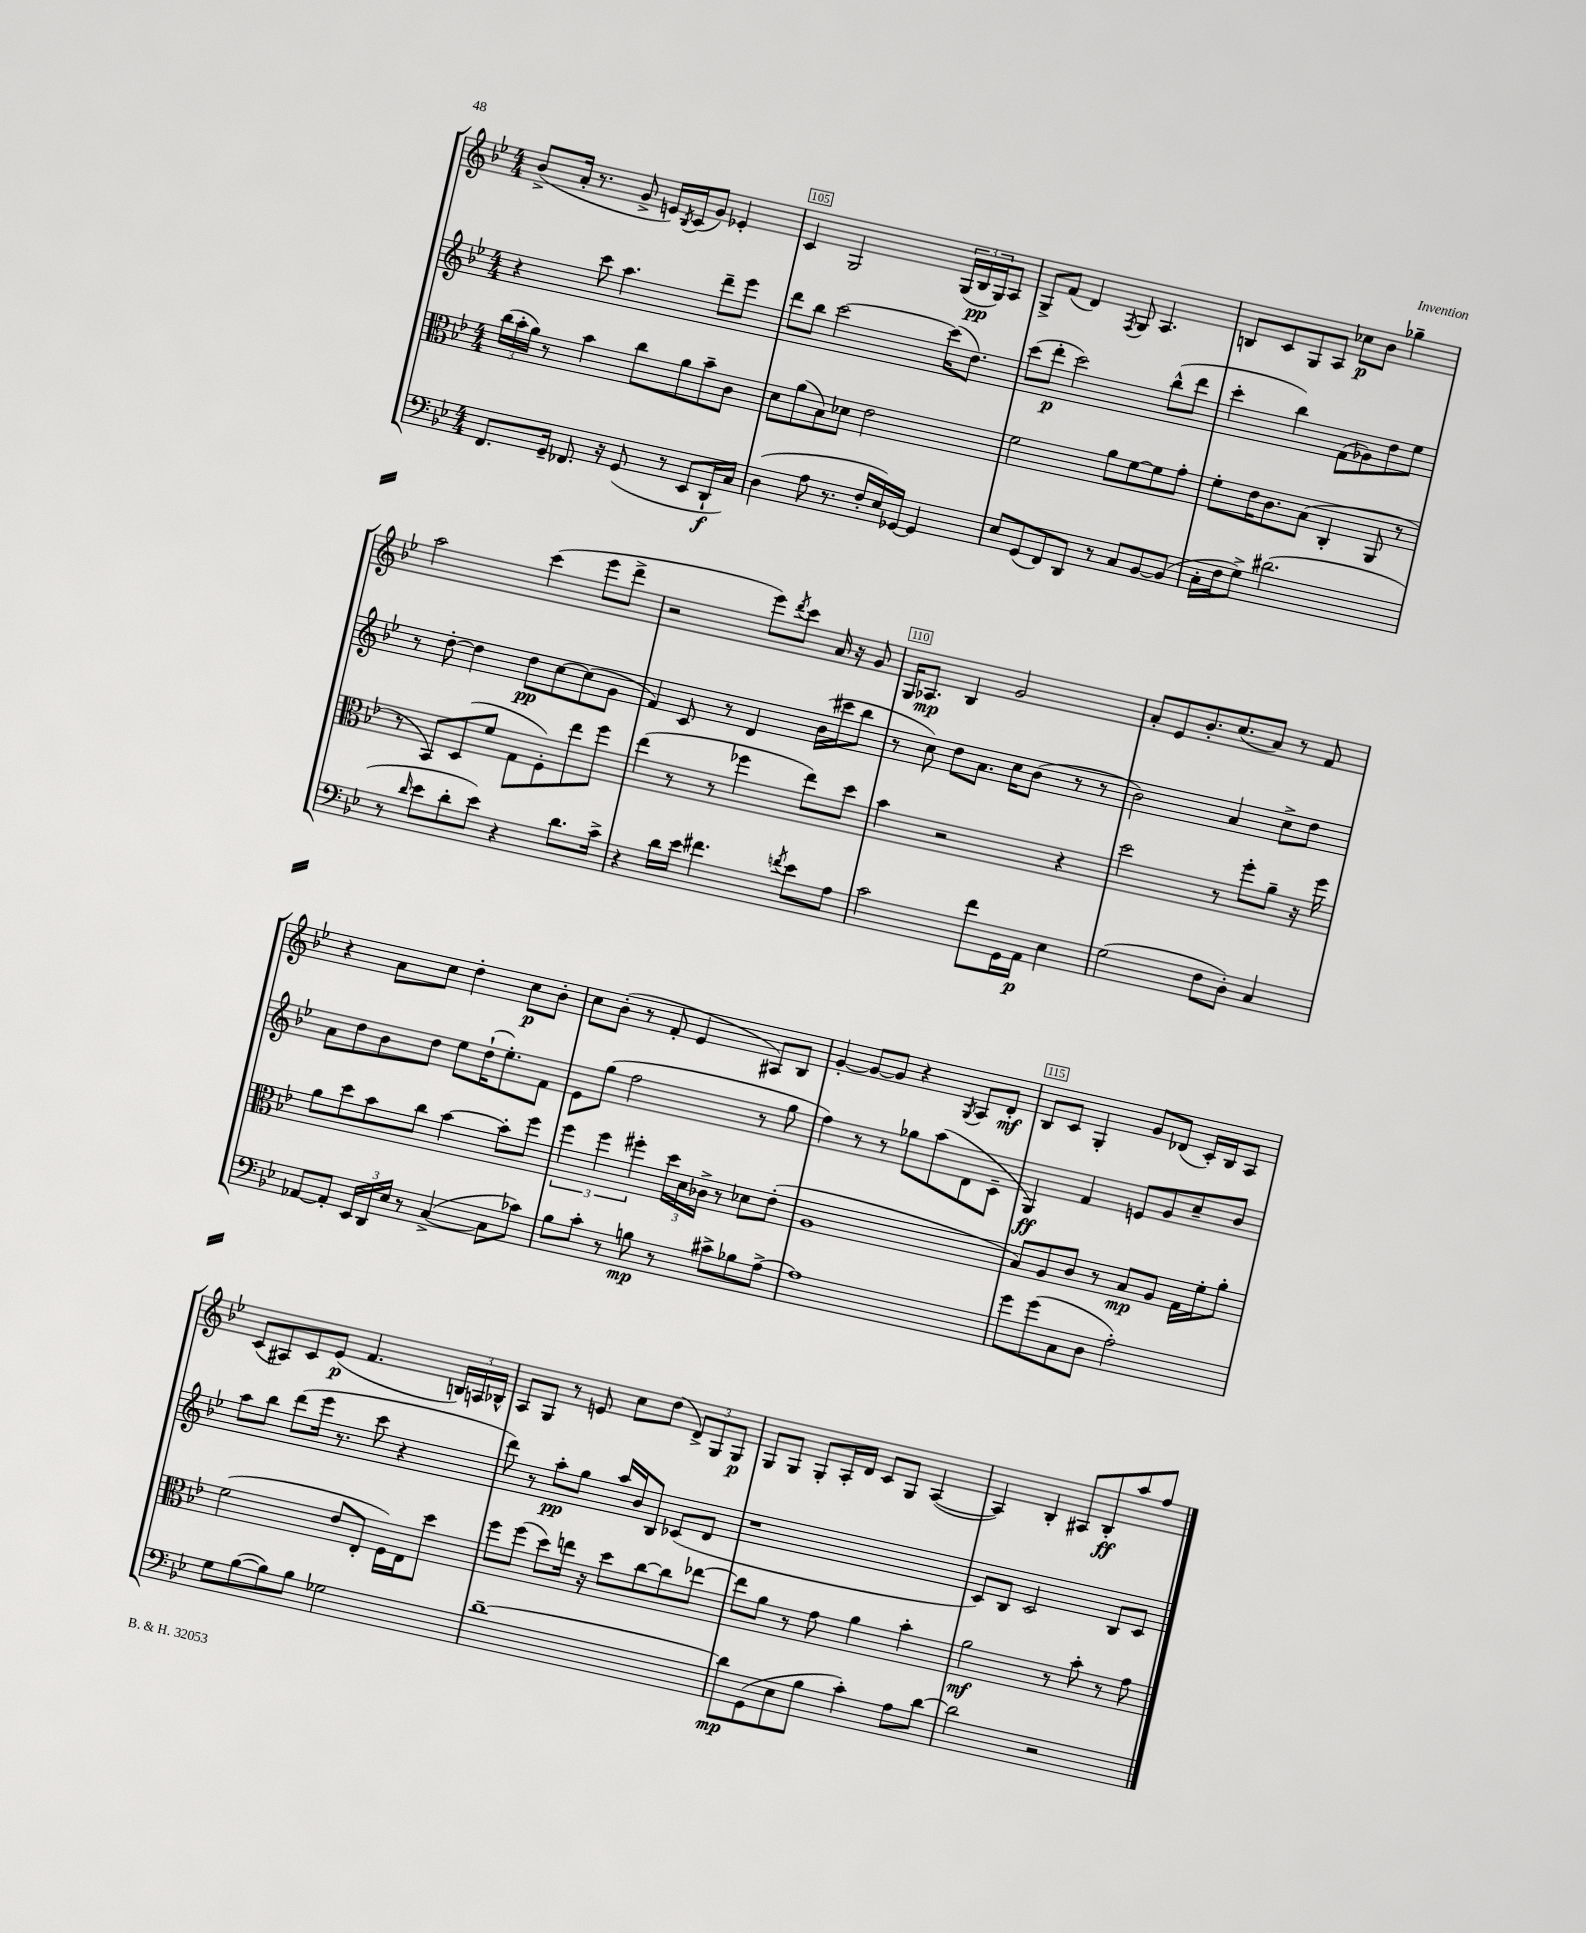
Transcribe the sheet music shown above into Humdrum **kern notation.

**kern	**dynam	**kern	**dynam	**kern	**dynam	**kern	**dynam
*part4	*part4	*part3	*part3	*part2	*part2	*part1	*part1
*staff4	*staff4	*staff3	*staff3	*staff2	*staff2	*staff1	*staff1
*clefF4	*	*clefC3	*	*clefG2	*	*clefG2	*
*k[b-e-]	*	*k[b-e-]	*	*k[b-e-]	*	*k[b-e-]	*
*M4/4	*	*M4/4	*	*M4/4	*	*M4/4	*
=104	=104	=104	=104	=104	=104	=104	=104
8.FF/L	.	(24cc\LL	.	4r	.	(8b-^/L	.
.	.	24b-'\	.	.	.	.	.
.	.	24a\JJ)	.	.	.	.	.
.	.	8r	.	.	.	16a'/Jk	.
16GG~/Jk	.	.	.	.	.	8.r	.
8.FF-X/	.	4b-\	.	8ccc\	.	.	.
.	.	.	.	4.aa\	.	8g^/	.
16r	.	.	.	.	.	.	.
(8GG/	.	8cc\L	.	.	.	16en/LL)	.
.	.	.	.	.	.	8qB-/	.
.	.	.	.	.	.	(16c/J	.
8r	.	8a\	.	.	.	8g/J)	.
8EE-/L	.	8b-~\	.	8ddd~\L	.	4e-X'/	.
16DD`/L	f	8c\J	.	8eee-\J	.	.	.
16C/JJ)	.	.	.	.	.	.	.
=105	=105	=105	=105	=105	=105	=105	=105
(4D\	.	8d\L	.	8ddd\L	.	4c/	.
.	.	(8a\	.	8bb-\J	.	.	.
8A\	.	8B-\)	.	[2ccc\	.	2G/	.
8.r	.	8d-X\J	.	.	.	.	.
.	.	2e-\	.	.	.	.	.
16F'/LL	.	.	.	.	.	.	.
16E-/)	.	.	.	.	.	.	.
[16GG-X/JJ	.	.	.	.	.	.	.
4GG-/]	.	.	.	(16ccc\KL]	.	(24G/LL	.
.	.	.	.	.	.	24B-/	pp
.	.	.	.	8.dd\J)	.	.	.
.	.	.	.	.	.	24G/J)	.
.	.	.	.	.	.	8A/J	.
=106	=106	=106	=106	=106	=106	=106	=106
8E-/L	.	2f\	.	(8ccc\L	.	8G^/L	.
(8GG/	.	.	.	8ddd'\J	p	(8f/J	.
8FF/)	.	.	.	2ccc\)	.	4d/)	.
8DD/J	.	.	.	.	.	.	.
.	.	.	.	.	.	8qF/	.
8r	.	8a\L	.	.	.	8G/	.
8C/L	.	[8f\	.	.	.	4.A/	.
[8BB-/	.	8f\]	.	(8bb-^^\L	.	.	.
(8BB-/J]	.	8g'\J	.	8ddd\J	.	.	.
=107	=107	=107	=107	=107	=107	=107	=107
16C'\LL	.	8f'\L	.	4ccc'\	.	8Bn/L	.
16F\J	.	.	.	.	.	.	.
8G^\J)	.	16e-\K	.	.	.	8c/	.
.	.	8.c\	.	.	.	.	.
(2.d#X\	.	.	.	4bb-\)	.	8G/	.
.	.	(8B-\J	.	.	.	8A/J	.
.	.	4C'/	.	(8f\L	.	8cc-X\L	p
.	.	.	.	8g-X\)	.	8b-\J	.
.	.	8AA/	.	8dd\	.	4gg-X~\	.
.	.	8r	.	8ee-\J	.	.	.
!!LO:LB:g=z
=108	=108	=108	=108	=108	=108	=108	=108
8r	.	8r	.	8r	.	2aa\	.
16qqd/	.	.	.	.	.	.	.
8e-\L	.	8BB-/L)	.	[8dd'\	.	.	.
8d'\	.	(8D/	.	4dd\]	.	.	.
8e-\J)	.	8f/J	.	.	.	.	.
4r	.	8G\L	.	8dd\L	pp	(4ccc\	.
.	.	8F'\)	.	[8cc\	.	.	.
8.d\L	.	8ee-\	.	(8cc\]	.	8eee-\L	.
.	.	8ff\J	.	8g\J	.	8ddd^\J	.
16c^\Jk	.	.	.	.	.	.	.
=109	=109	=109	=109	=109	=109	=109	=109
4r	.	(4ee-\	.	4f/)	.	2r	.
16d\LL	.	8r	.	8c/	.	.	.
16e-\JJ	.	.	.	.	.	.	.
4.f#X\	.	8r	.	8r	.	.	.
.	.	4ff-X\	.	4d/	.	8eee-\L)	.
.	.	.	.	.	.	8qddd/	.
.	.	.	.	.	.	8ccc\J	.
8qfn/	.	.	.	.	.	.	.
8e-\L	.	8ee-\L)	.	(16b-\LL	.	16a/	.
.	.	.	.	16ccc#X\J	.	16r	.
8A\J	.	8dd\J	.	8bb-\J	.	8g/	.
=110	=110	=110	=110	=110	=110	=110	=110
2c\	.	4b-\	.	8r	.	16G/KL	.
.	.	.	.	.	.	8.A-X/J	mp
.	.	.	.	8cc\)	.	.	.
.	.	2r	.	8dd\L	.	4B-/	.
.	.	.	.	8.a\J	.	.	.
8f\L	.	.	.	.	.	2g/	.
.	.	.	.	16cc\KL	.	.	.
16GG\L	.	.	.	(8b-\J	.	.	.
16AA\JJ	p	.	.	.	.	.	.
4E-\	.	4r	.	8r	.	.	.
.	.	.	.	8r	.	.	.
=111	=111	=111	=111	=111	=111	=111	=111
(2G\	.	2dd\	.	2b-\)	.	8a'/L	.
.	.	.	.	.	.	8e-/	.
.	.	.	.	.	.	8.b-'/	.
.	.	.	.	.	.	(8.cc/	.
8F\L	.	8r	.	4a/	.	.	.
8D'\J)	.	8ff'\L	.	.	.	8a/J)	.
4C/	.	8a~\J	.	8cc^\L	.	8r	.
.	.	16r	.	8dd\J	.	8f/	.
.	.	16ff\	.	.	.	.	.
!!LO:LB:g=z
=112	=112	=112	=112	=112	=112	=112	=112
[8AA-X/L	.	8a\L	.	8a\L	.	4r	.
8AA-'/J]	.	8dd\	.	8dd\	.	.	.
24EE-/LL	.	8b-\	.	8b-\	.	8a\L	.
24DD/	.	.	.	.	.	.	.
24E-/JJ	.	.	.	.	.	.	.
8r	.	8cc\J	.	8dd\J	.	8cc\J	.
([4C^/	.	[4b-\	.	8ee-\L	.	4dd'\	.
.	.	.	.	(16dd`\K	.	.	.
.	.	.	.	8.ee-'\)	.	.	.
8C\L]	.	8b-'\L]	.	.	.	8cc\L	p
8c-X\J)	.	8ff\J	.	8f\J	.	8b-'\J	.
=113	=113	=113	=113	=113	=113	=113	=113
8B-\L	.	6ff\	.	8e-\L	.	8cc\L	.
8c'\J	.	.	.	(8gg\J	.	(8b-'\J	.
.	.	6ff\	.	.	.	.	.
8r	.	.	.	2ff\	.	8r	.
.	.	6ff#X'\	.	.	.	.	.
8Bn\	mp	.	.	.	.	8f'/	.
8r	.	24dd\LL	.	.	.	4e-/	.
.	.	24d\	.	.	.	.	.
.	.	24c-X^\JJ	.	.	.	.	.
8c#X^\L	.	8r	.	.	.	.	.
8B-X\	.	8d-X\L	.	8r	.	8A#X/L)	.
[8A^\J	.	(8e-'\J	.	8gg\	.	8B-/J	.
=114	=114	=114	=114	=114	=114	=114	=114
1A]	.	1A	.	4ff\)	.	[4g'/	.
.	.	.	.	8r	.	8g/L_	.
.	.	.	.	8r	.	8g/J]	.
.	.	.	.	8gg-X\L	.	4r	.
.	.	.	.	(8aa\	.	.	.
.	.	.	.	.	.	8qG/	.
.	.	.	.	8d\	.	8A/L	.
.	.	.	.	8c~\J	.	8d'/J	mf
=115	=115	=115	=115	=115	=115	=115	=115
8g\L	.	8B-/L)	.	4G/)	ff	8B-/L	.
(8g\	.	8A/	.	.	.	8c/J	.
8C\	.	8c/J	.	4f/	.	4G'/	.
8D\J	.	8r	.	.	.	.	.
2A'\)	.	8B-/L	mp	8en/L	.	8g/L	.
.	.	8A/J	.	8g/	.	(8d-X/J	.
.	.	16G\LL	.	8cc~/	.	16c'/LL)	.
.	.	16f'\J	.	.	.	16B-/J	.
.	.	8a'\J	.	8b-/J	.	8A/J	.
!!LO:LB:g=z
=116	=116	=116	=116	=116	=116	=116	=116
8G\L	.	(2f\	.	8aa\L	.	(8c/L	.
([8B-\	.	.	.	8bb-\J	.	8A#X/)	.
8B-\])	.	.	.	(8ddd\L	.	8c/	.
8B-\J	.	.	.	16eee-\Jk	.	(8e-/J	p
.	.	.	.	8.r	.	.	.
2G-X\	.	8e-/L	.	.	.	4.f/	.
.	.	8E-'/J	.	8ccc\	.	.	.
.	.	16F\LL)	.	4r	.	.	.
.	.	16E-\J	.	.	.	.	.
.	.	8dd\J	.	.	.	24Bn/LL)	.
.	.	.	.	.	.	24An/	.
.	.	.	.	.	.	24B-X^^/JJ	.
=117	=117	=117	=117	=117	=117	=117	=117
[1d~	.	8ff\L	.	8ddd\)	.	8A/L	.
.	.	(8ff\J	.	8r	.	8G/J	.
.	.	8dd\L)	.	8aa'\L	pp	8r	.
.	.	16een\Jk	.	8gg\J	.	8en/	.
.	.	16r	.	.	.	.	.
.	.	8dd\L	.	16aa/LL	.	8cc\L	.
.	.	.	.	16b-/J	.	.	.
.	.	[8cc\	.	8B-/J	.	(8dd\J	.
.	.	8cc\]	.	(8c-X/L	.	12d^/L)	.
.	.	.	.	.	.	12G/	.
.	.	[8ee-X\J	.	8d/J	.	.	.
.	.	.	.	.	.	12G/J	p
=118	=118	=118	=118	=118	=118	=118	=118
8d\L]	mp	8ee-\L]	.	1r	.	8G/L	.
(8GG\	.	8a\J	.	.	.	8G/J	.
8E-\	.	8r	.	.	.	8G'/L	.
8B-\J	.	8g\	.	.	.	16A'/L	.
.	.	.	.	.	.	16d/JJ	.
4c'\)	.	4a\	.	.	.	8c/L	.
.	.	.	.	.	.	8G/J	.
8A\L	.	4b-'\	.	.	.	([4A/	.
[8d\J	.	.	.	.	.	.	.
=119	=119	=119	=119	=119	=119	=119	=119
2d\]	.	2a\	mf	8c/L)	.	4A/])	.
.	.	.	.	8B-/J	.	.	.
.	.	.	.	2c/	.	4B-'/	.
2r	.	8r	.	.	.	8A#X/L	.
.	.	8b-'\	.	.	.	8B-'/	ff
.	.	8r	.	8B-/L	.	8aa/	.
.	.	8g\	.	8c/J	.	8ff/J	.
==	==	==	==	==	==	==	==
*-	*-	*-	*-	*-	*-	*-	*-
